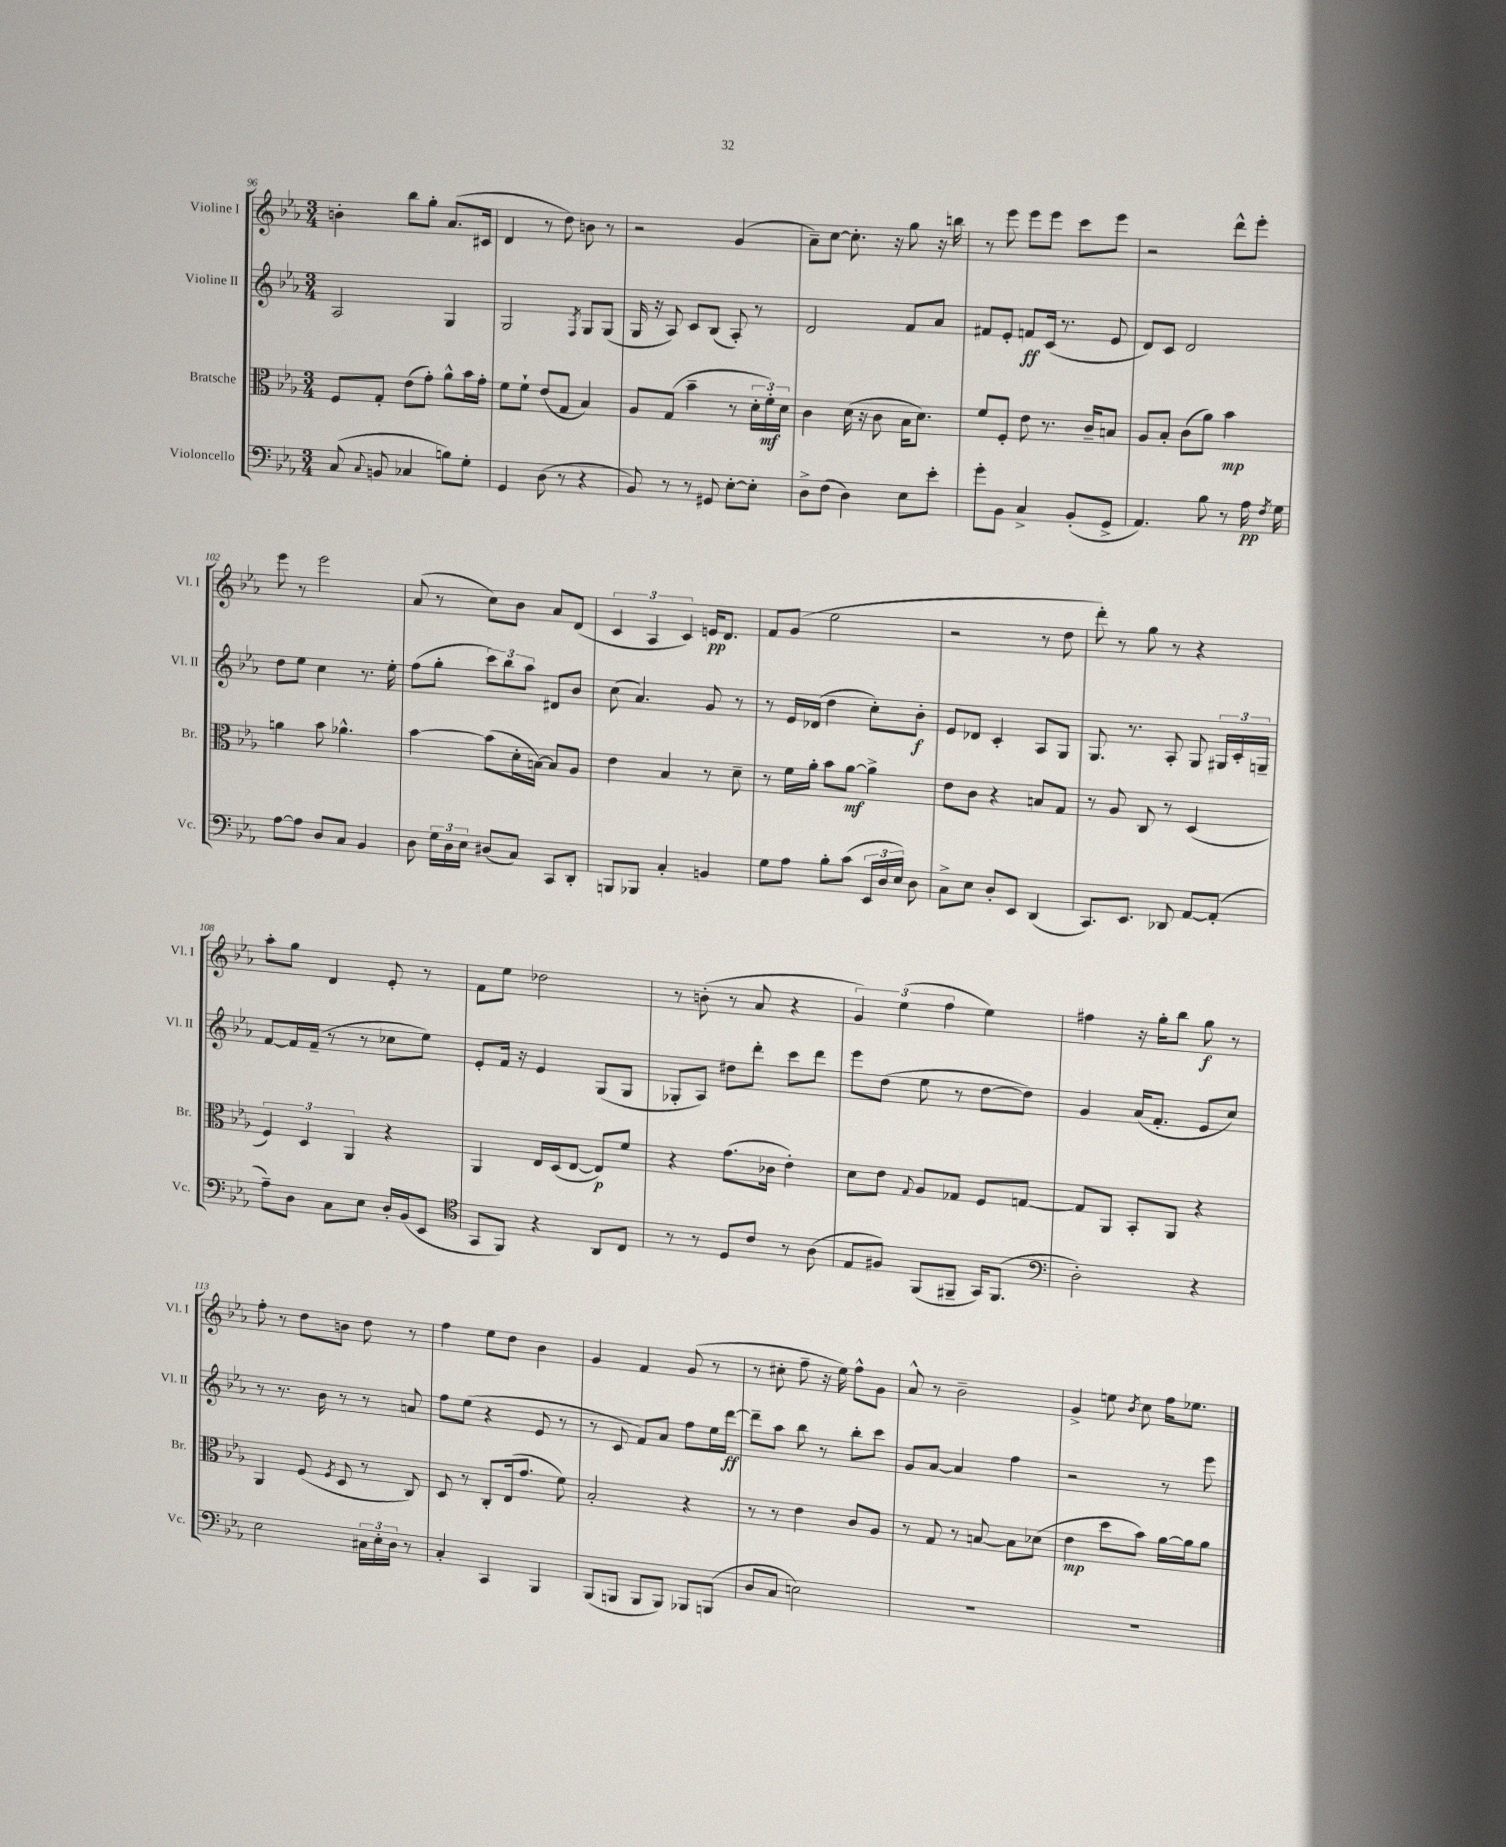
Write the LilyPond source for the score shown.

<<
\new StaffGroup <<
\new Staff = "s0" \with { instrumentName = "Violine I" shortInstrumentName = "Vl. I" } {
    \clef treble \key ees \major \numericTimeSignature \time 3/4
    \autoBeamOff b'4-. bes''8[ g''8]-. aes'8.[( cis'16] |
    d'4 r8 d''8) b'8 r8 |
    r2 g'4( |
    aes'8[--) c''8]~ c''8.-. r16 g''8 r16 b''16 |
    r8 ees'''8 ees'''8[ ees'''8] c'''8[ ees'''8] |
    r2 d'''8[-^ ees'''8]-. |
    ees'''8 r8 ees'''2 |
    aes'8( r8 c''8[) bes'8] aes'8[ d'8]( |
    \tuplet 3/2 { c'4 aes4 c'4) } e'16[\pp d'8.] |
    f'8[ g'8]( ees''2 |
    r2 r8 d''8 |
    d'''8-.) r8 g''8 r8 r4 |
    aes''8[-. g''8] d'4 ees'8-. r8 |
    f'8[ ees''8] des''2 |
    r8 b'8-.( r8 aes'8 r4 |
    \tuplet 3/2 { g'4) ees''4( f''4 } ees''4) |
    fis''4 r16 g''16[-. bes''8] g''8\f r8 |
    f''8-. r8 d''8[ b'8] d''8 r8 |
    f''4 ees''8[ d''8] bes'4 |
    g'4 f'4 g'8( r8 |
    r8 cis''8-. f''8-- r16 ees''16) f''8[-^ g'8] |
    aes'8-^ r8 bes'2-- |
    g'4-> e''8 \acciaccatura { bes'8 } c''8 f''16[ ees''8.] \bar "|." |
}
\new Staff = "s1" \with { instrumentName = "Violine II" shortInstrumentName = "Vl. II" } {
    \clef treble \key ees \major \numericTimeSignature \time 3/4
    \autoBeamOff aes2 g4 |
    g2 \acciaccatura { f8 } g8[ g8]( |
    g16 r16 aes8) c'8[ bes8]( aes8-.) r8 |
    d'2 f'8[ aes'8] |
    fis'8[ ees'8]-. f'8[\ff c'16]( r8. ees'8 |
    d'8[) c'8] d'2 |
    d''8[ ees''8] c''4 r8. ees''16-. |
    f''8[( g''8]-. \tuplet 3/2 { c'''8[) bes''8 aes''8] } dis'8[ bes'8] |
    c''8( aes'4.) g'8 r8 |
    r8 ees'16[ des'16]( d''4 c''8[-.) bes'8]-.\f |
    ees'8[ des'8] c'4-. aes8[ g8] |
    g8. r8. aes8-. g8 \tuplet 3/2 { gis16[ c'16-. g16]-- } |
    f'8[~ f'16 f'16]--( r8 r8 ces''8[ ees''8]) |
    ees'8[-. f'16] r16 ees'4 g8[( g8] |
    ges8[-. aes8]) dis''8[ d'''8]-. c'''8[ d'''8] |
    ees'''8[ d''8]( ees''8 r8 d''8[~ d''8]) |
    g'4 aes'16[( f'8.]-. ees'8[ c''8]) |
    r8 r8. bes'16 r8 r8 a'8 |
    f''8[ ees''8]( r4 ees'8 r8 |
    r8 c'8 f'8[) aes'8] f''8[ ees''16 d'''16]~\ff |
    d'''8[-- aes''8] bes''8 r8 bes''8[-. c'''8] |
    g'8[ aes'8]~ aes'4 f''4 |
    r2 r8 ees'''8 \bar "|." |
}
\new Staff = "s2" \with { instrumentName = "Bratsche" shortInstrumentName = "Br." } {
    \clef alto \key ees \major \numericTimeSignature \time 3/4
    \autoBeamOff f8[ g8]-. ees'8[( g'8]-.) aes'8[-^ bes'16 g'16]-. |
    f'8[ f'8]-! ees'8[( g8] bes4) |
    aes8[ g8]( bes'4-- r8 \tuplet 3/2 { d'16[-. f'16-.\mf) d'16] } |
    c'4 d'16( r16 c'8 bes16[ d'8.]) |
    f'8[ f8]-. ees'8 r8. c'16[-- b8] |
    aes8[ bes8]-. c'8[( aes'8]) bes'4\mp |
    a'4 bes'8 aes'4.-^ |
    bes'4~ bes'8[( d'16-. b16]~) b8[ aes8] |
    ees'4 bes4 r8 d'8-- |
    r8 f'16[ aes'16]-. bes'8[ aes'8]~\mf aes'4-> |
    ees'8[ c'8] r4 b8[ g8] |
    r8 aes8 c8 r8 d4( |
    \tuplet 3/2 { f4) d4 aes,4 } r4 |
    aes,4 ees16[ d16( ees8]~ ees8[\p) f'8] |
    r4 g'8.[( ces'16] ees'4-.) |
    d'8[ ees'8] \appoggiatura { g8 } aes8[ ges8] f8[ g8]~ |
    g8[ aes,8] bes,8[-. aes,8] r4 |
    aes,4 f8( \acciaccatura { f8 } d8 r8 c8) |
    d8 r8 c8[-. ees16( g'8.] f'8) |
    bes2-. r4 |
    r8 r8 ees'4 c'8[ aes8] |
    r8 g8 r8 b8~ b8[ des'8]( |
    ees'4\mp d''8[ bes'8]) aes'16[~ aes'16 aes'8] \bar "|." |
}
\new Staff = "s3" \with { instrumentName = "Violoncello" shortInstrumentName = "Vc." } {
    \clef bass \key ees \major \numericTimeSignature \time 3/4
    \autoBeamOff c8( \appoggiatura { c8 } b,8 ces4 b8[) g8]-. |
    g,4 d8( r8 r4 |
    bes,8) r8 r8 gis,8 ees8[~-. ees8]-. |
    d8[-> f8]( d4) ees8[ ees'8]-. |
    g'8[-. bes,8] c4-> bes,8[-.( g,8]-> |
    aes,4.) bes8 r8 aes16\pp \acciaccatura { f8 } g16 |
    aes8[~ aes8] d8[ c8] bes,4 |
    d8 \tuplet 3/2 { g16[ d16 ees16] } dis8[( c8]) c,8[ d,8]-. |
    b,,8[ bes,,8] c4-. b,4 |
    g8[ aes8] bes8[-. c'8]( \tuplet 3/2 { ees,16[ d16 ees16]) } d8 |
    c8[-> ees8] d8[-. ees,8] d,4( |
    c,8.[) ees,8.] des,8 aes,8[~ aes,8]-.( |
    aes8[--) d8] c8[ ees8] d16[-. bes,16( ees,8] |
    \clef tenor g,8[ f,8]) r4 aes,8[ c8] |
    r8 r8 d8[ c'8] r8 aes8( |
    ees8[ fis8]) f,8[( fis,8]-- g,16[) fis,8.]( |
    \clef bass d2-.) r4 |
    ees2 \tuplet 3/2 { cis16[ ees16-. d16] } r8 |
    c4-. c,4 bes,,4 |
    bes,,8[( b,,8] b,,8[ b,,8]) bes,,8[ b,,8]( |
    d8[ c8] e2) |
    R2. |
    R2. \bar "|." |
}
>>
>>
\layout { \context { \Score currentBarNumber = #96 } }
